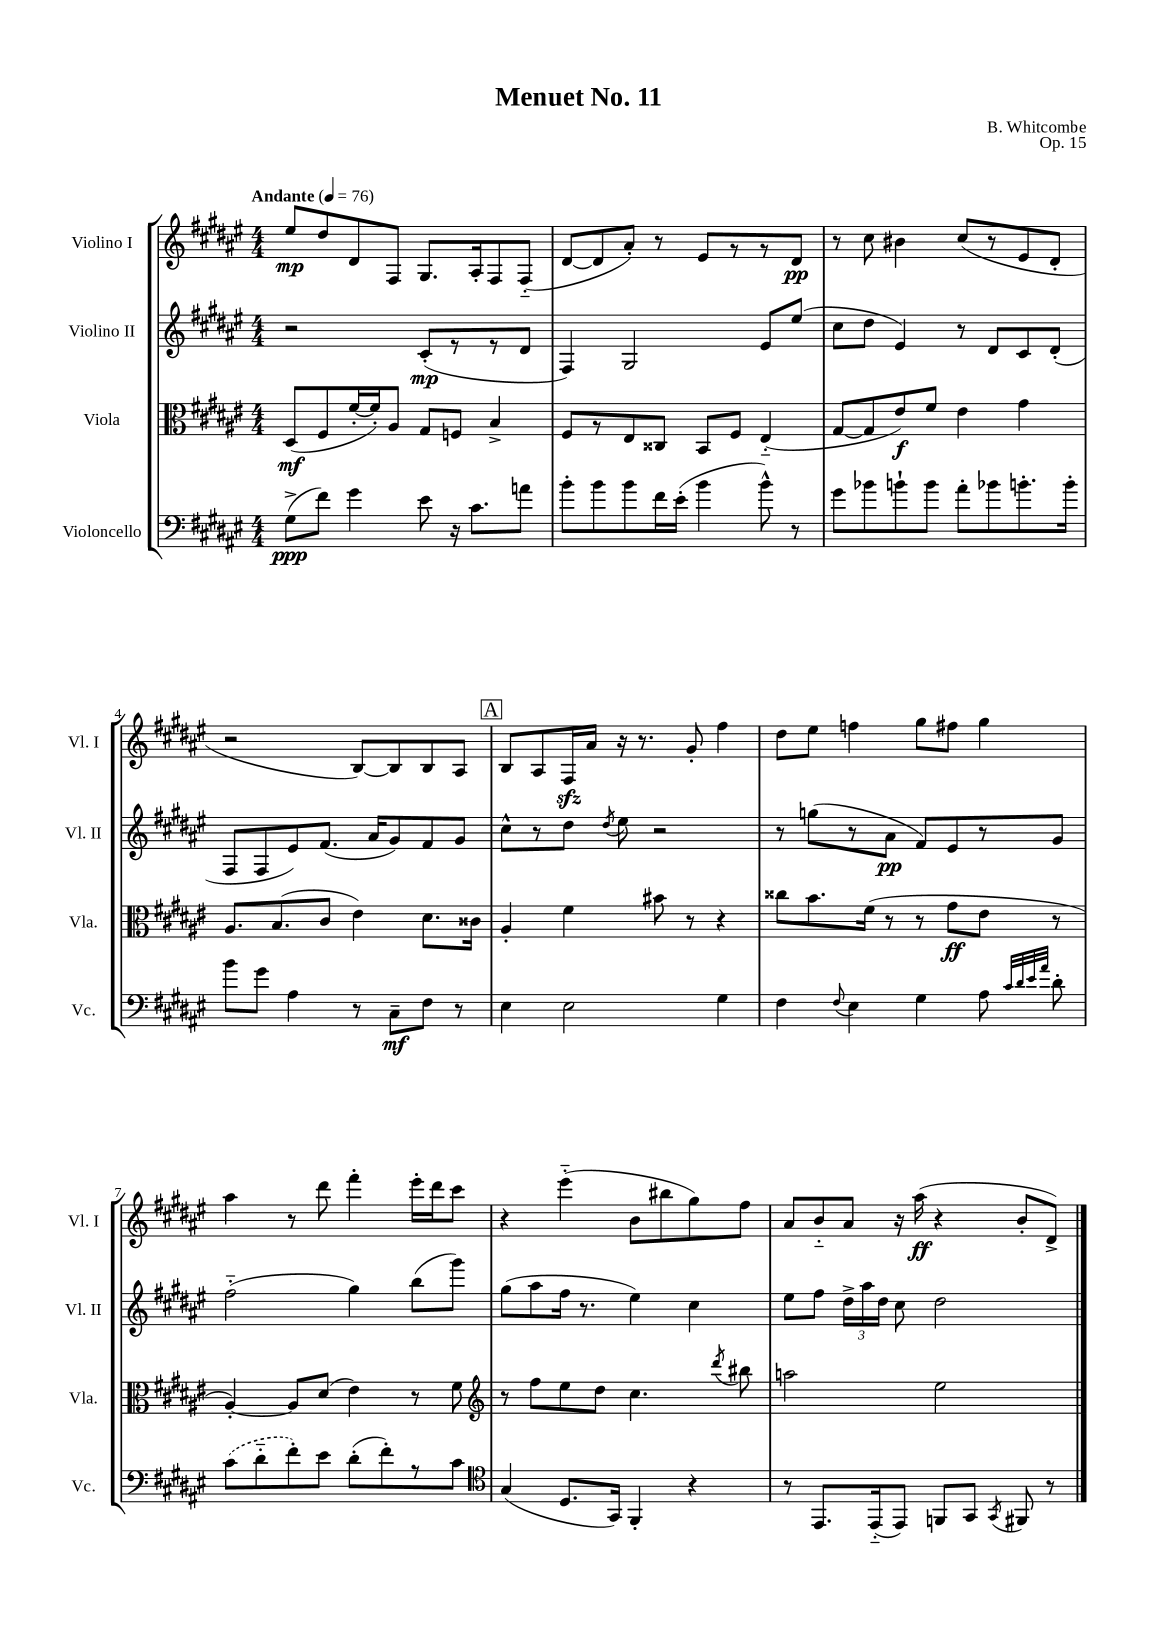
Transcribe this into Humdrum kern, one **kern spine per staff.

**kern	**dynam	**kern	**dynam	**kern	**dynam	**kern	**dynam
*part4	*part4	*part3	*part3	*part2	*part2	*part1	*part1
*staff4	*staff4	*staff3	*staff3	*staff2	*staff2	*staff1	*staff1
*I"Violoncello	*	*I"Viola	*	*I"Violino II	*	*I"Violino I	*
*I'Vc.	*	*I'Vla.	*	*I'Vl. II	*	*I'Vl. I	*
*clefF4	*	*clefC3	*	*clefG2	*	*clefG2	*
*k[f#c#g#d#a#e#]	*	*k[f#c#g#d#a#e#]	*	*k[f#c#g#d#a#e#]	*	*k[f#c#g#d#a#e#]	*
*M4/4	*	*M4/4	*	*M4/4	*	*M4/4	*
*MM76	*	*MM76	*	*MM76	*	*MM76	*
=1	=1	=1	=1	=1	=1	=1	=1
!	!	!	!	!	!	!LO:TX:a:B:t=Andante	!
(8G#^\L	ppp	(8D#/L	mf	2r	.	8ee#/L	mp
8f#\J)	.	8F#/	.	.	.	8dd#/	.
4g#\	.	[16f#'/L	.	.	.	8d#/	.
.	.	16f#'/J])	.	.	.	.	.
.	.	8A#/J	.	.	.	8F#/J	.
8e#\	.	8G#/L	.	(8c#'/L	mp	8.G#/L	.
16r	.	8Fn/J	.	8r	.	.	.
8.c#\L	.	.	.	.	.	16A#'/k	.
.	.	4B^/	.	8r	.	8F#/	.
8an\J	.	.	.	8d#/J	.	(8F#/J	.
=2	=2	=2	=2	=2	=2	=2	=2
8b'\L	.	8F#/L	.	4F#/)	.	[8d#/L	.
8b\	.	8r	.	.	.	8d#/]	.
8b\	.	8E#/	.	2G#/	.	8a#'/J)	.
16f#\L	.	8C##X/J	.	.	.	8r	.
(16e#'\JJ	.	.	.	.	.	.	.
4b\	.	8BB/L	.	.	.	8e#/L	.
.	.	8F#/J	.	.	.	8r	.
8b^^\)	.	(4E#/	.	8e#/L	.	8r	.
8r	.	.	.	(8ee#/J	.	8d#/J	pp
=3	=3	=3	=3	=3	=3	=3	=3
8g#\L	.	[8G#/L	.	8cc#\L	.	8r	.
8b-X\	.	8G#/]	.	8dd#\J	.	8cc#\	.
8bn`\	.	8e#/)	f	4e#/)	.	4b#X\	.
8b\J	.	8f#/J	.	.	.	.	.
8a#'\L	.	4e#\	.	8r	.	(8cc#/L	.
8b-X\	.	.	.	8d#/L	.	8r	.
8.bn'\	.	4g#\	.	8c#/	.	8e#/	.
.	.	.	.	(8d#'/J	.	8d#'/J	.
16b'\Jk	.	.	.	.	.	.	.
!!LO:LB:g=z
=4	=4	=4	=4	=4	=4	=4	=4
8b\L	.	8.A#/L	.	8F#/L	.	2r	.
8g#\J	.	.	.	8F#/	.	.	.
.	.	(8.B/	.	.	.	.	.
4A#\	.	.	.	8e#/)	.	.	.
.	.	8c#/J	.	(8.f#/J	.	.	.
8r	.	4e#\)	.	.	.	[8B/L)	.
.	.	.	.	16a#/KL	.	.	.
8C#~\L	mf	.	.	8g#/)	.	8B/]	.
8F#\J	.	8.d#\L	.	8f#/	.	8B/	.
8r	.	.	.	8g#/J	.	8A#/J	.
.	.	16c##X\Jk	.	.	.	.	.
!!LO:REH:place=s1:t=A
=5	=5	=5	=5	=5	=5	=5	=5
4E#\	.	4A#'/	.	8cc#^^\L	.	8B/L	.
.	.	.	.	8r	.	8A#/	.
2E#\	.	4f#\	.	8dd#\J	.	16F#zz/L	.
.	.	.	.	.	.	16a#/JJ	.
.	.	.	.	8qdd#/	.	.	.
.	.	.	.	8ee#\	.	16r	.
.	.	.	.	.	.	8.r	.
.	.	8b#X\	.	2r	.	.	.
.	.	8r	.	.	.	8g#'/	.
4G#\	.	4r	.	.	.	4ff#\	.
=6	=6	=6	=6	=6	=6	=6	=6
4F#\	.	8cc##X\L	.	8r	.	8dd#\L	.
.	.	8.b\	.	(8ggn\L	.	8ee#\J	.
8qqF#/	.	.	.	.	.	.	.
4E#\	.	.	.	8r	.	4ffn\	.
.	.	(16f#\Jk	.	.	.	.	.
.	.	8r	.	8a#\J	pp	.	.
4G#\	.	8r	.	8f#/L)	.	8gg#\L	.
.	.	8g#\L	ff	8e#/	.	8ff#X\J	.
8A#\	.	8e#\J	.	8r	.	4gg#\	.
32qqc#/LLL	.	.	.	.	.	.	.
32qqd#/	.	.	.	.	.	.	.
32qqe#/	.	.	.	.	.	.	.
32qqa#/JJJ	.	.	.	.	.	.	.
8d#'\	.	8r	.	8g#/J	.	.	.
!!LO:LB:g=z
=7	=7	=7	=7	=7	=7	=7	=7
(8c#\L	.	[4A#'/)	.	(2ff#\	.	4aa#\	.
8d#\	.	.	.	.	.	.	.
8f#'\)	.	8A#/L]	.	.	.	8r	.
8e#\J	.	(8d#/J	.	.	.	8ddd#\	.
(8d#'\L	.	4e#\)	.	4gg#\)	.	4fff#'\	.
8f#'\)	.	.	.	.	.	.	.
8r	.	8r	.	(8bb\L	.	16eee#'\LL	.
.	.	.	.	.	.	16ddd#\J	.
8c#\J	.	8f#\	.	8ggg#\J)	.	8ccc#\J	.
=8	=8	=8	=8	=8	=8	=8	=8
*clefC4	*	*clefG2	*	*	*	*	*
(4G#/	.	8r	.	(8gg#\L	.	4r	.
.	.	8ff#\L	.	8aa#\	.	.	.
8.D#/L	.	8ee#\	.	16ff#\Jk	.	(4eee#\	.
.	.	.	.	8.r	.	.	.
.	.	8dd#\J	.	.	.	.	.
16GG#/Jk)	.	.	.	.	.	.	.
4FF#'/	.	4.cc#\	.	4ee#\)	.	8b\L	.
.	.	.	.	.	.	8bb#X\	.
4r	.	.	.	4cc#\	.	8gg#\)	.
.	.	8qddd#/	.	.	.	.	.
.	.	8bb#X\	.	.	.	8ff#\J	.
=9	=9	=9	=9	=9	=9	=9	=9
8r	.	2aan\	.	8ee#\L	.	8a#/L	.
8.EE#/L	.	.	.	8ff#\J	.	8b/	.
.	.	.	.	24dd#^\LL	.	8a#/J	.
.	.	.	.	24aa#\	.	.	.
(16EE#/k	.	.	.	.	.	.	.
.	.	.	.	24dd#\JJ	.	.	.
8EE#/J)	.	.	.	8cc#\	.	16r	.
.	.	.	.	.	.	(16aa#\	ff
8FFn/L	.	2ee#\	.	2dd#\	.	4r	.
8GG#/J	.	.	.	.	.	.	.
8qGG#/	.	.	.	.	.	.	.
8FF#X/	.	.	.	.	.	8b'/L	.
8r	.	.	.	.	.	8d#^/J)	.
==	==	==	==	==	==	==	==
*-	*-	*-	*-	*-	*-	*-	*-
